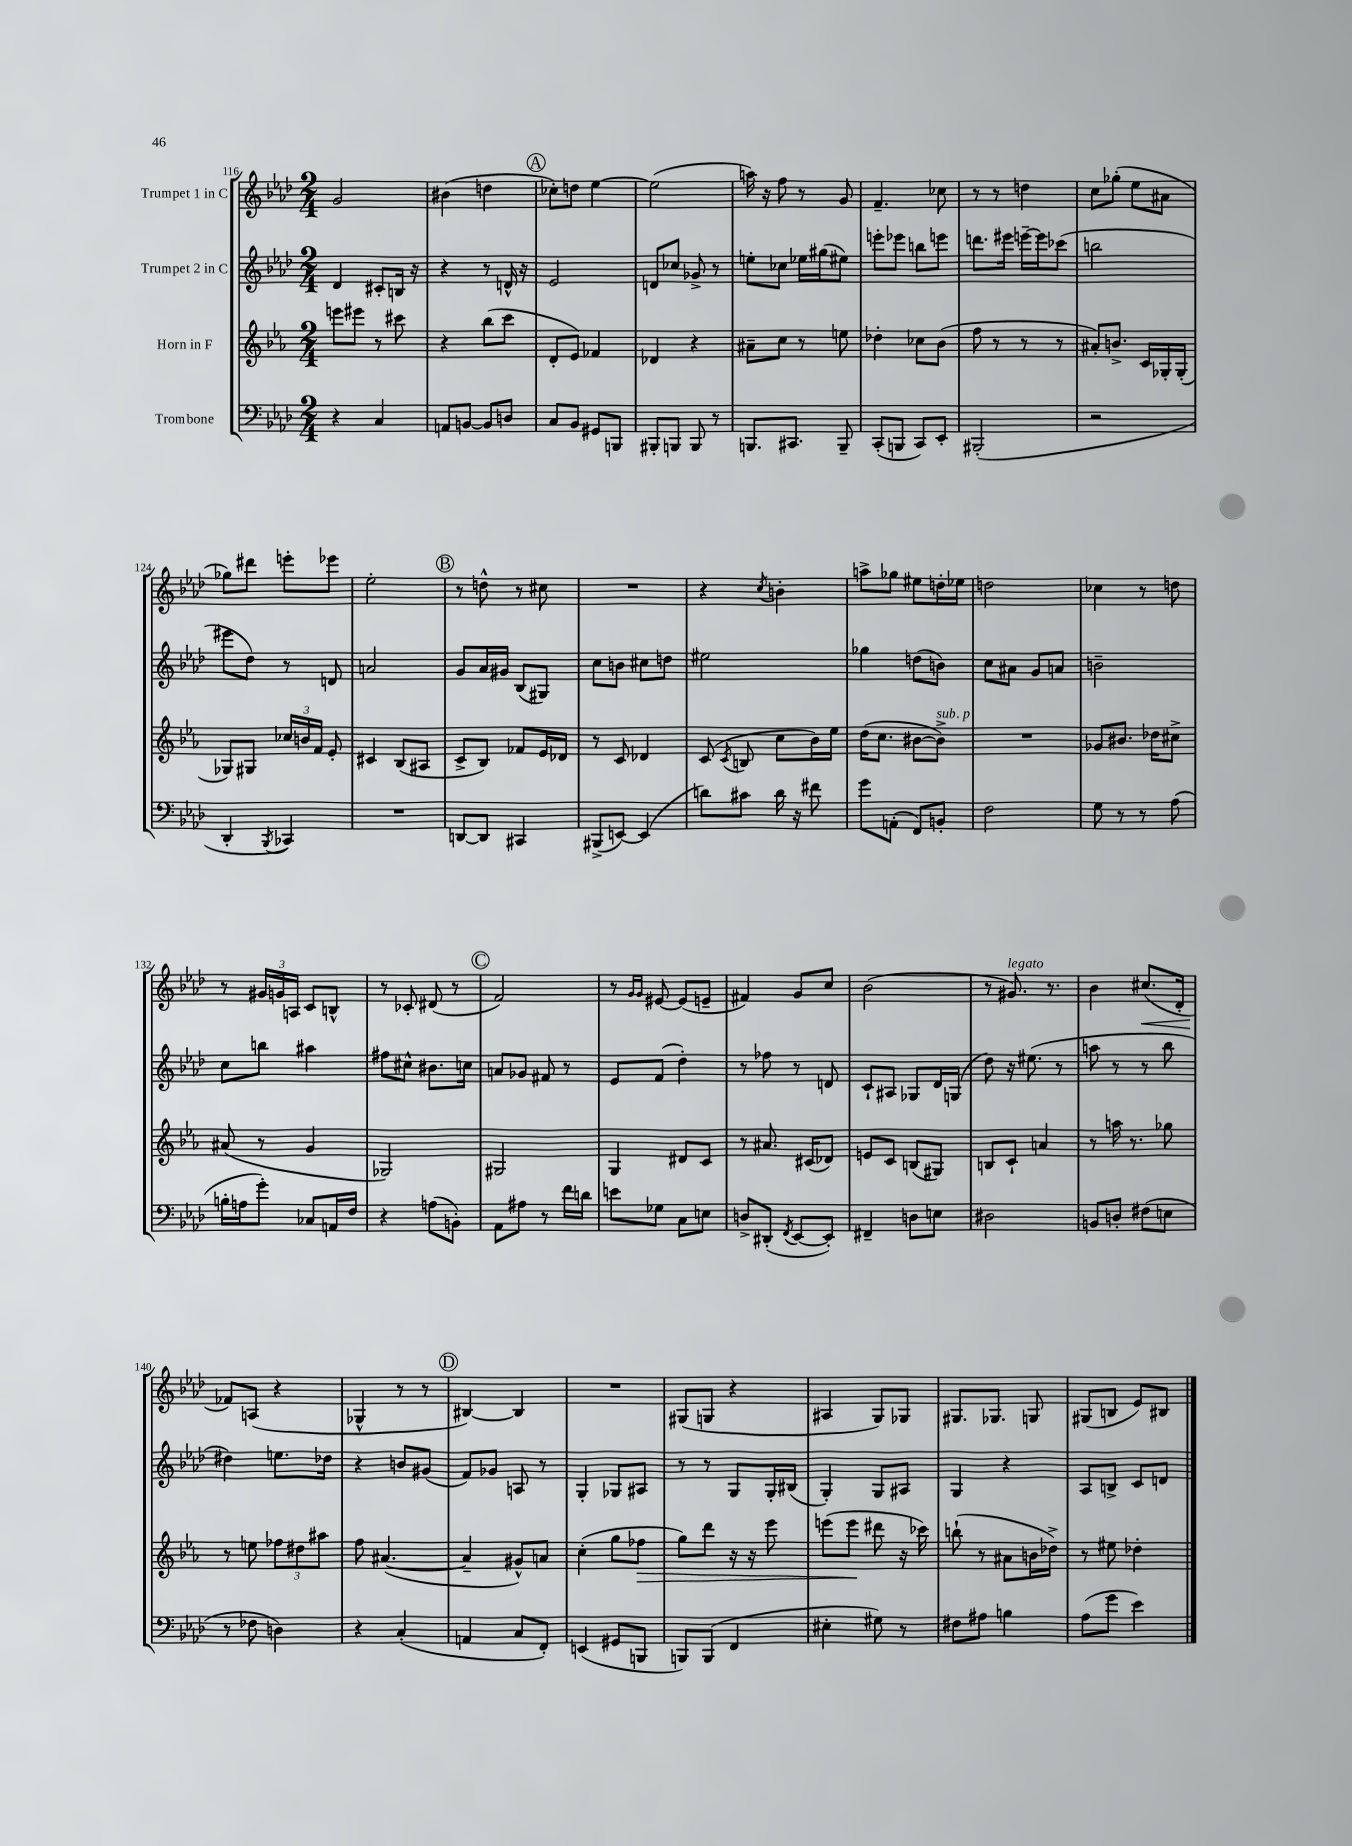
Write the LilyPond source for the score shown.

<<
\new StaffGroup <<
\new Staff = "s0" \with { instrumentName = "Trumpet 1 in C" } {
    \clef treble \key aes \major \numericTimeSignature \time 2/4
    \autoBeamOff g'2 |
    bis'4( d''4 |
    \mark \markup { \circle "A" } ces''8[-.) d''8] ees''4~ |
    ees''2( |
    a''16) r16 f''8 r8 g'8 |
    f'4.-- ces''8 |
    r8 r8 d''4 |
    c''8[ ges''8]-.( ees''8[ ais'8] |
    ges''8[) dis'''8] e'''8[-. ees'''8] |
    ees''2-. |
    \mark \markup { \circle "B" } r8 d''8-^ r8 cis''8 |
    R2 |
    r4 \acciaccatura { c''8 } b'4-. |
    a''8[-> ges''8] eis''8[ d''16-. ees''16] |
    d''2 |
    ces''4 r8 d''8 |
    r8 \tuplet 3/2 { gis'16[ g'16 a16] } c'8[ b8]-^ |
    r8 ces'8-. dis'8( r8 |
    \mark \markup { \circle "C" } f'2) |
    r8 \grace { g'16[ g'16] } eis'8~ eis'8[( e'8]-- |
    fis'4) g'8[ c''8] |
    bes'2( |
    r8 gis'8.^\markup { \italic "legato" }) r8. |
    bes'4 cis''8.[\<( des'16]-. |
    fes'8[\!) a8]( r4 |
    ges4-^ r8 r8 |
    \mark \markup { \circle "D" } bis4~) bis4 |
    R2 |
    gis8[( g8] r4 |
    ais4 g8[) ges8] |
    gis8.[ ges8.] g8 |
    gis8[( b8] ees'8[) bis8] \bar "|." |
}
\new Staff = "s1" \with { instrumentName = "Trumpet 2 in C" } {
    \clef treble \key aes \major \numericTimeSignature \time 2/4
    \autoBeamOff des'4 cis'8[-. b16] r16 |
    r4 r8 d'16-^ r16 |
    \mark \markup { \circle "A" } ees'2 |
    d'8[ ces''8] ges'8-> r8 |
    e''8[-. ces''8] ees''16[ gis''16( eis''8]) |
    e'''8[-. ees'''8] b''8[ e'''8] |
    d'''8.[ eis'''16] e'''16[~-- e'''16 ces'''8]( |
    b''2 |
    eis'''8[ des''8]) r8 d'8 |
    a'2 |
    \mark \markup { \circle "B" } g'8[ aes'16 gis'16] bes8[( gis8]) |
    c''8[ b'8] cis''8[ d''8] |
    eis''2 |
    ges''4 d''8[( b'8]) |
    c''8[ ais'8] g'8[ a'8] |
    b'2-- |
    c''8[ b''8] ais''4 |
    fis''8[ cis''8]-^ bis'8.[ c''16] |
    \mark \markup { \circle "C" } a'8[ ges'8] fis'8 r8 |
    ees'8[ f'8]( des''4-.) |
    r8 fes''8 r8 d'8 |
    c'8[-! ais8] ges8[ des'16 g16]( |
    des''8) r16 eis''8.( r8 |
    a''8 r8 r8 bes''8 |
    dis''4) e''8.[ des''16] |
    r4 b'8[ gis'8]( |
    \mark \markup { \circle "D" } f'8[) ges'8] a8 r8 |
    g4-. ges8[ ais8] |
    r8 r8 g8[ g16-. bis16]( |
    g4-.) g8[ ais8] |
    g4 r4 |
    aes8[ b8]-> c'8[ d'8] \bar "|." |
}
\new Staff = "s2" \with { instrumentName = "Horn in F" } {
    \clef treble \key ees \major \numericTimeSignature \time 2/4
    \autoBeamOff e'''8[ eis'''8] r8 cis'''8 |
    r4 bes''8[( c'''8] |
    \mark \markup { \circle "A" } d'8[-. ees'8]) fes'4 |
    des'4 r4 |
    ais'8[-- c''8] r8 e''8 |
    des''4-. ces''8[ bes'8]( |
    f''8 r8 r8 r8 |
    ais'8[-.) b'8.]-> c'16[ ges16-. ges16]-.( |
    ges8[) gis8] \tuplet 3/2 { ces''16[ b'16 f'16] } ees'8-. |
    cis'4 bes8[( ais8] |
    \mark \markup { \circle "B" } c'8[-> bes8]) fes'8[ ees'16 des'16] |
    r8 c'8 des'4 |
    c'8( \acciaccatura { c'8 } b8 c''8[ bes'16) ees''16] |
    d''16[( c''8.] bis'8[~ bis'8]->^\markup { \italic "sub. p" }) |
    R2 |
    ges'8[ bis'8.] des''16[ cis''8]-> |
    ais'8( r8 g'4 |
    ges2) |
    \mark \markup { \circle "C" } gis2 |
    g4 dis'8[ c'8] |
    r8 ais'8. cis'16[( des'8]) |
    e'8[ c'8] b8[( gis8]) |
    b8[ c'8]-! a'4 |
    r8 a''16 r8. ges''8 |
    r8 e''8 \tuplet 3/2 { fes''8[ dis''8 ais''8] } |
    f''8 ais'4.~( |
    \mark \markup { \circle "D" } ais'4-- gis'8[-^) a'8] |
    c''4-.( g''8[ fes''8]\> |
    g''8[) d'''8] r16 r16 ees'''8 |
    e'''8[( e'''8]\! dis'''8 r16 ces'''16) |
    b''8-!( r8 ais'8[ b'16 des''16]->) |
    r8 eis''8 des''4-. \bar "|." |
}
\new Staff = "s3" \with { instrumentName = "Trombone" } {
    \clef bass \key aes \major \numericTimeSignature \time 2/4
    \autoBeamOff r4 c4 |
    a,8[ b,8]~ b,8[ d8] |
    \mark \markup { \circle "A" } c8[ bes,8] gis,8[ b,,8] |
    bis,,8[-. b,,8] b,,8 r8 |
    b,,8.[ cis,8.] b,,8-- |
    c,8[-.( b,,8] c,8[) ees,8]-. |
    bis,,2-.( |
    r2 |
    des,4-. \acciaccatura { bes,,8 } ces,4) |
    R2 |
    \mark \markup { \circle "B" } d,8[~ d,8] cis,4 |
    bis,,8[->( e,8]~) e,4( |
    d'8[) cis'8] d'16 r16 fis'8 |
    g'8[ a,8]-.( f,8[) b,8]-. |
    f2 |
    g8 r8 r8 aes8( |
    b16[-. a16 g'8]-.) ces8[ a,16 f16] |
    r4 a8[( b,8]-.) |
    \mark \markup { \circle "C" } aes,8[ ais8] r8 f'16[ d'16] |
    e'8[ ges8] c8[ e8] |
    d8[-> dis,8]-.( \acciaccatura { f,8 } ees,8[~ ees,8]-.) |
    fis,4-- d8[ e8] |
    dis2 |
    b,8[ d8]-. fis8[( e8] |
    r8 fes8 d4) |
    r4 c4-.( |
    \mark \markup { \circle "D" } a,4 c8[ f,8]-.) |
    e,4( gis,8[ b,,8] |
    b,,8[) b,,8]( f,4 |
    eis4-. gis8) r8 |
    fis8[ ais8] b4 |
    aes8[( g'8] ees'4) \bar "|." |
}
>>
>>
\layout { \context { \Score currentBarNumber = #116 } }
